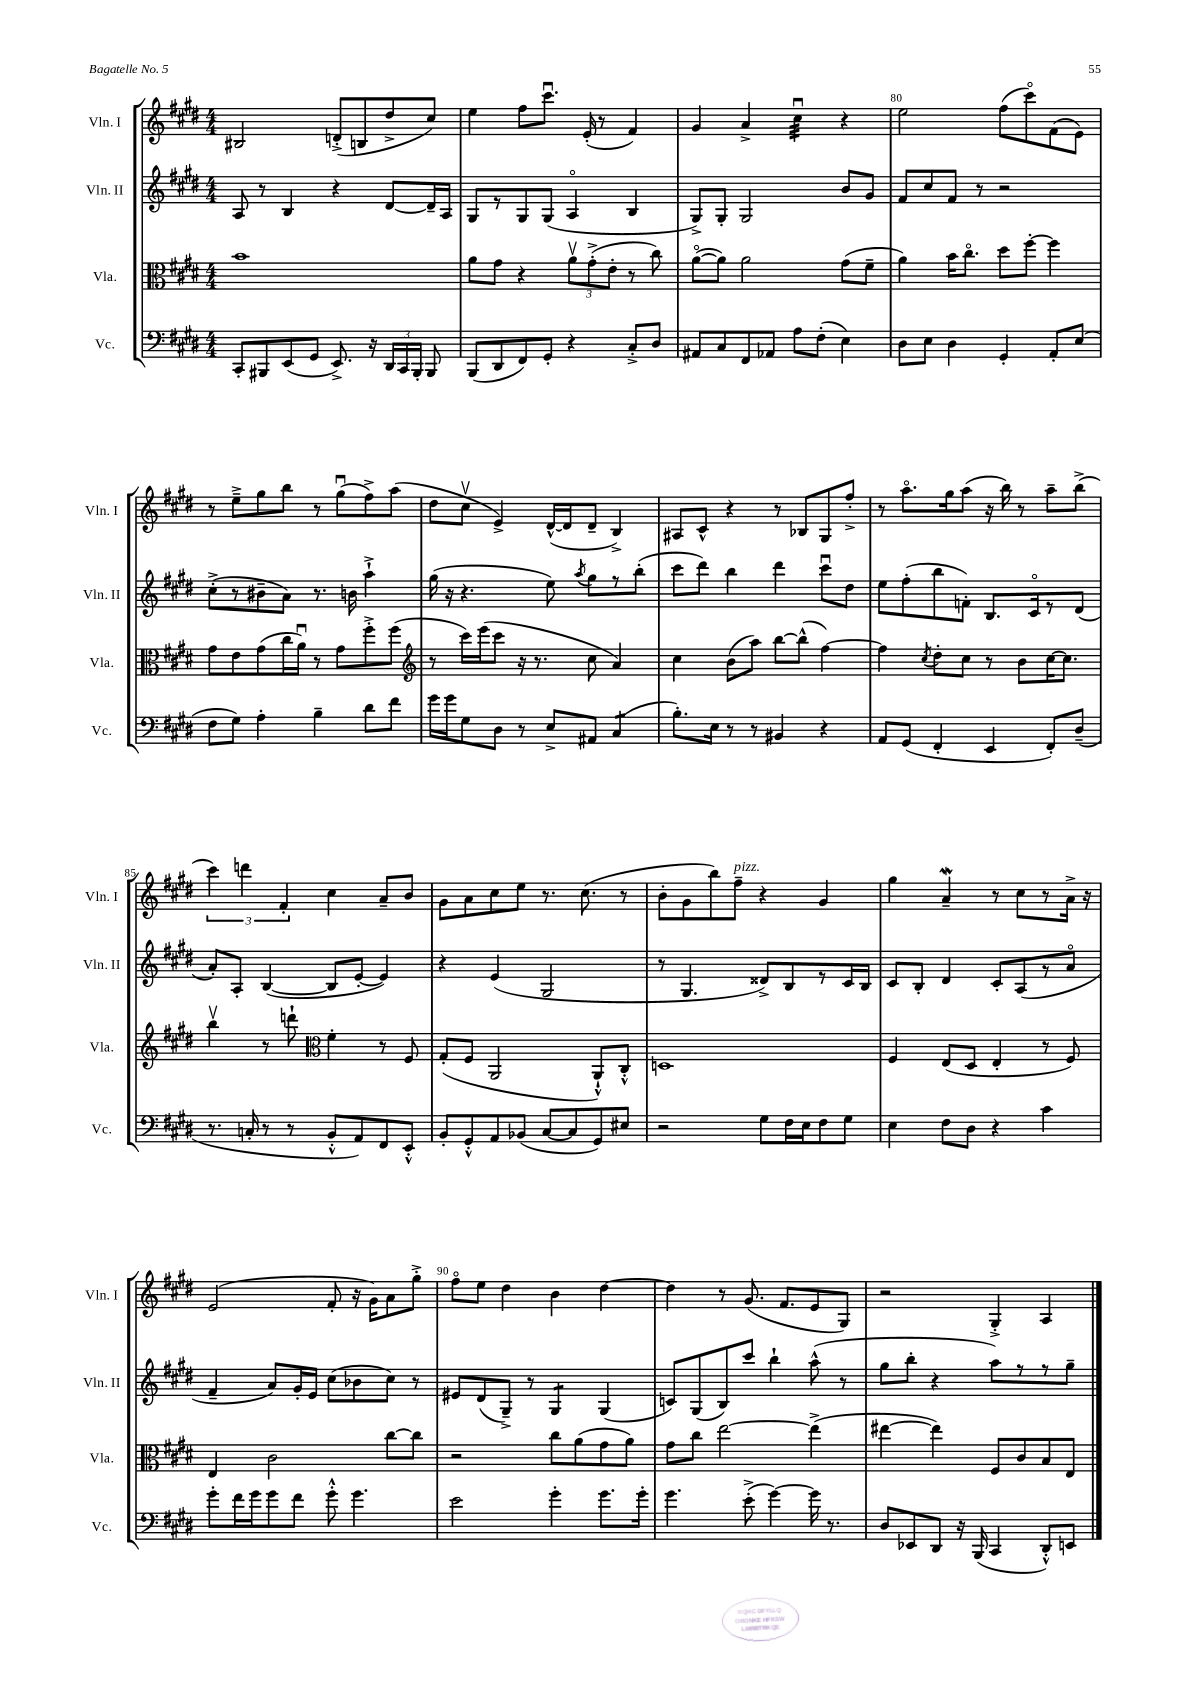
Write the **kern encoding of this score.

**kern	**kern	**kern	**kern
*staff4	*staff3	*staff2	*staff1
*clefF4	*clefC3	*clefG2	*clefG2
*k[f#c#g#d#]	*k[f#c#g#d#]	*k[f#c#g#d#]	*k[f#c#g#d#]
*M4/4	*M4/4	*M4/4	*M4/4
8CC#'	1b	8A	2B#
8BBB#	.	8r	.
(8EE	.	4B	.
8GG#	.	.	.
8.EE^)	.	4r	(8d'^
.	.	.	8B
16r	.	.	.
24DD#	.	[8d#	8dd#^
24CC#	.	.	.
24BBB#'	.	.	.
8BBB#	.	16d#~]	8cc#)
.	.	16A	.
=	=	=	=
(8BBB	8a	8G#	4ee
8DD#	8g#	8r	.
8FF#)	4r	8G#	8ff#
8GG#'	.	(8G#	8.ccc#u
4r	12av	4Ao	.
.	.	.	(16e'
.	(12g#'^	.	.
.	.	.	8r
.	12e'	.	.
8C#'^	8r	4B	4f#)
8D#	8cc#)	.	.
=	=	=	=
8AA#	([8ao	8G#^)	4g#
8C#	8a])	8G#'	.
8FF#	2a	2G#	4a^
8AA-	.	.	.
8A	.	.	4cc#u
(8F#'	.	.	.
4E)	(8g#	8b	4r
.	8f#~	8g#	.
=	=	=	=
8D#	4a)	8f#	2ee
8E	.	8cc#	.
4D#	16b	8f#	.
.	8.cc#o	.	.
.	.	8r	.
4GG#'	8dd#	2r	(8ff#
.	[8ff#'	.	8ccc#o)
8AA'	4ff#]	.	(8f#
(8E	.	.	8e)
=	=	=	=
8F#	8g#	(8cc#'^	8r
8G#)	8e	8r	8ee~^
4A'	(8g#	8b#~	8gg#
.	16cc#	8a)	8bb
.	16au)	.	.
4B~	8r	8.r	8r
.	8g#	.	(8gg#u
.	.	16b	.
8d#	8ff#'^	4aa`^	8ff#^)
8f#	(8ff#	.	(8aa
=	=	=	=
*	*clefG2	*	*
16g#	8r	(16gg#	8dd#
16g#	.	16r	.
8G#	16ccc#)	4.r	8cc#v
.	(16eee	.	.
8D#	8ccc#	.	4e^)
8r	16r	.	.
.	8.r	.	.
8E^	.	8ee)	([16d#^^
.	.	.	16d#]
.	.	8qaa	.
8AA#	8cc#	8gg#	8d#~
(4C#	4a)	8r	4B^)
.	.	(8bb'	.
=	=	=	=
8.B')	4cc#	8ccc#	8A#
.	.	8ddd#)	8c#^^
16E	.	.	.
8r	(8b	4bb	4r
8r	8aa)	.	.
4BB#	[8bb	4ddd#	8r
.	(8bb^^]	.	8B-
4r	[4ff#)	8ccc#u	8G#
.	.	8dd#	8ff#'^
=	=	=	=
8AA	4ff#]	8ee	8r
(8GG#	.	(8ff#'	8.aao
.	8qcc#	.	.
4FF#'	8dd#'	8bb	.
.	.	.	16gg#
.	8cc#	8f')	(8aa
4EE	8r	8.B	16r
.	.	.	16bb)
.	8b	.	8r
.	.	16c#o	.
8FF#')	[16cc#	8r	8aa~
.	8.cc#]	.	.
(8D#~	.	(8d#	(8bb^
=	=	=	=
8.r	4bbv	8a')	6ccc#)
.	.	8A'	.
.	.	.	6ddd
16C'	.	.	.
8r	8r	([4B	.
.	.	.	6f#'
8r	8ddd`	.	.
*	*clefC3	*	*
8BB'^^	4f#'	8B]	4cc#
8AA)	.	[8e'	.
8FF#	8r	4e])	8a~
8EE'^^	8F#	.	8b
=	=	=	=
8BB'	(8G#'	4r	8g#
8GG#'^^	8F#	.	8a
8AA	2AA	(4e	8cc#
(8BB-	.	.	8ee
[8C#	.	2G#	8.r
8C#]	.	.	.
.	.	.	(8.cc#
8GG#)	8AA`^^)	.	.
8E#	8C#'^^	.	8r
=	=	=	=
2r	1D	8r	8b'
.	.	4.G#	8g#
.	.	.	8bb)
.	.	.	8ff#~
8G#	.	8d##^)	4r
16F#	.	8B	.
16E	.	.	.
8F#	.	8r	4g#
8G#	.	16c#	.
.	.	16B	.
=	=	=	=
4E	4F#	8c#	4gg#
.	.	8B'	.
8F#	(8E	4d#	4a~
8D#	8D#	.	.
4r	4E'	8c#'	8r
.	.	(8A	8cc#
4c#	8r	8r	8r
.	8F#)	8ao	16a^
.	.	.	16r
=	=	=	=
8g#'	4E	4f#~	(2e
16f#	.	.	.
16g#	.	.	.
8g#	2c#	8a)	.
8f#	.	16g#'	.
.	.	16e	.
8g#'^^	.	(8cc#	8f#'
4.g#	.	8b-	16r
.	.	.	16g#)
.	[8cc#	8cc#)	8a
.	8cc#]	8r	8gg#'^
=	=	=	=
2e	2r	8e#	8ff#o
.	.	(8d#	8ee
.	.	8G#~^)	4dd#
.	.	8r	.
4g#'	8cc#	4G#	4b
.	(8a	.	.
8.g#	8g#	(4G#	[4dd#
.	8a)	.	.
16g#'	.	.	.
=	=	=	=
4.g#	8g#	8c)	4dd#]
.	8cc#	(8G#	.
.	[2ee	8B)	8r
(8e'^	.	8ccc#	(8.g#
[4g#)	.	4bb`	.
.	.	.	8.f#
16g#]	(4ee^]	(8aa^^	8e
8.r	.	.	.
.	.	8r	8G#)
=	=	=	=
8D#	[4ee#	8gg#	2r
8EE-	.	8bb'	.
8DD#	4ee#])	4r	.
16r	.	.	.
(16BBB	.	.	.
4CC#	8F#	8aa)	4G#'^
.	8c#	8r	.
8DD#'^^)	8B	8r	4A
8EE	8E	8gg#~	.
==	==	==	==
*-	*-	*-	*-
